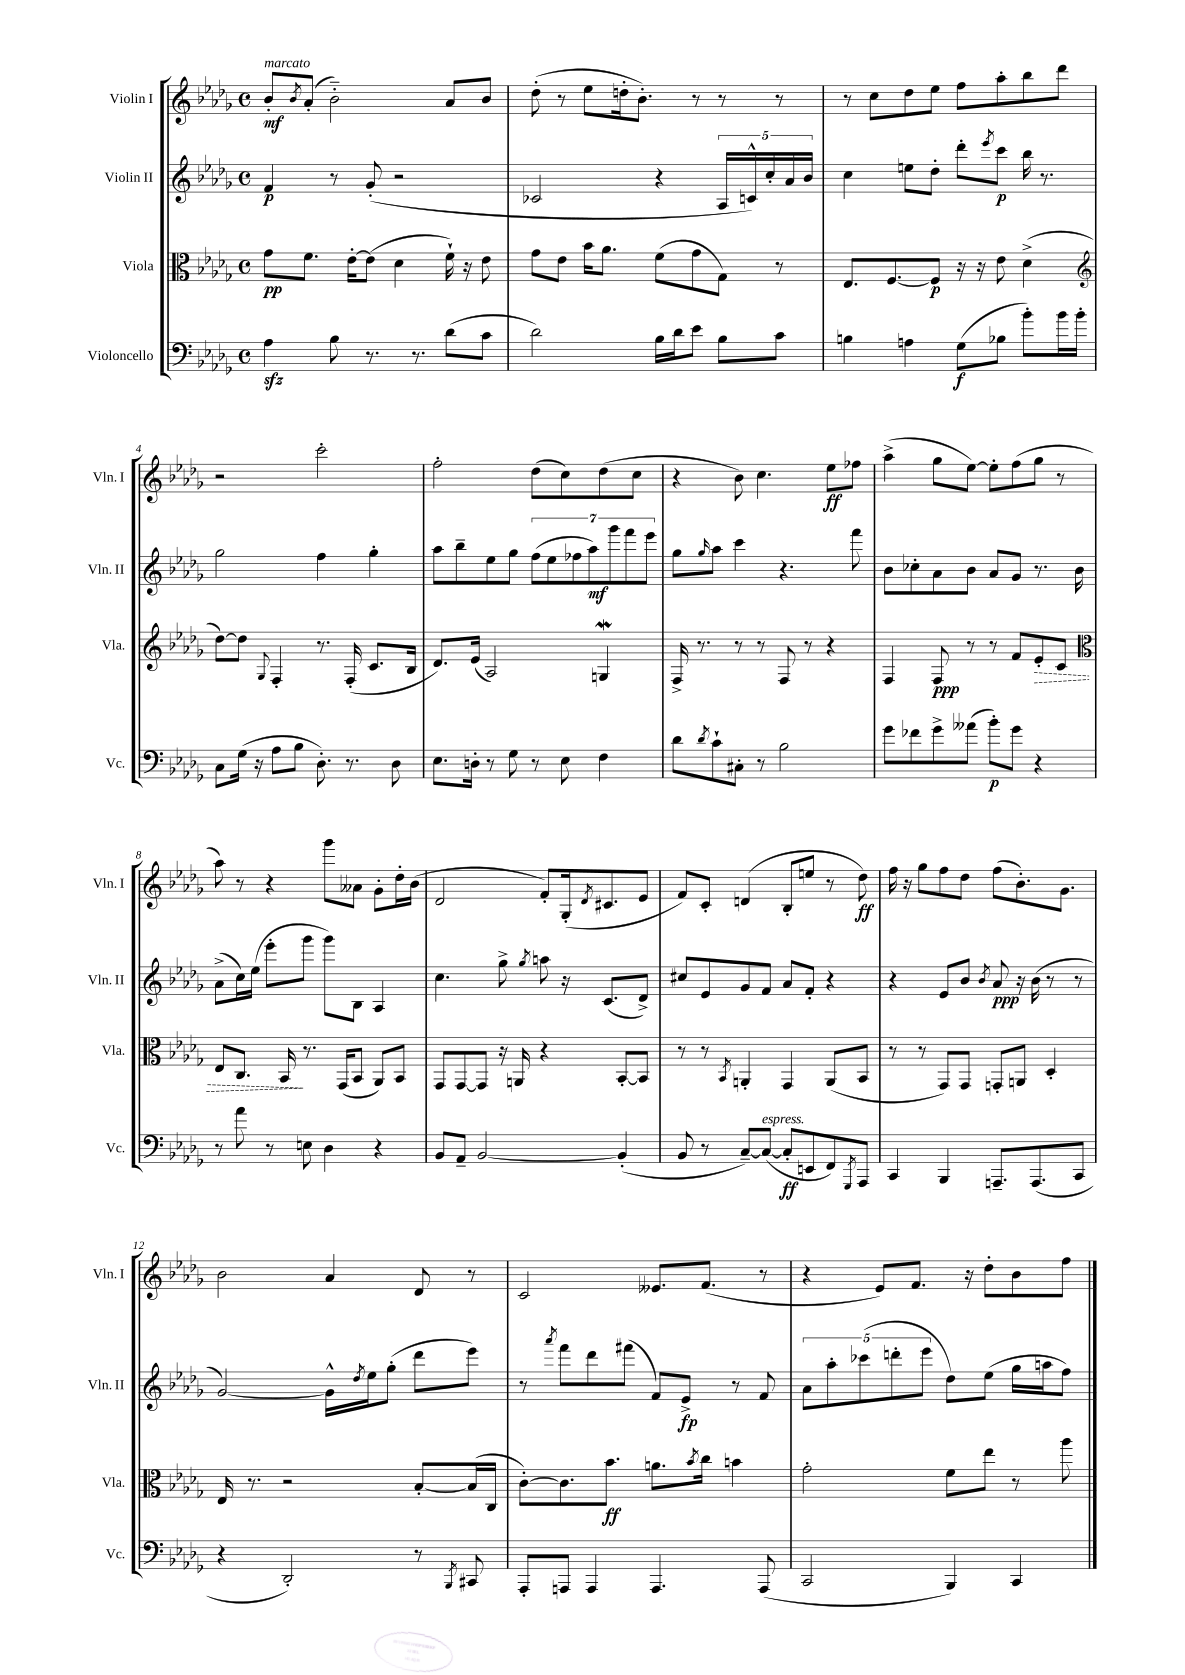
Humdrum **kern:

**kern	**kern	**kern	**kern
*staff4	*staff3	*staff2	*staff1
*clefF4	*clefC3	*clefG2	*clefG2
*k[b-e-a-d-g-]	*k[b-e-a-d-g-]	*k[b-e-a-d-g-]	*k[b-e-a-d-g-]
*M4/4	*M4/4	*M4/4	*M4/4
*met(c)	*met(c)	*met(c)	*met(c)
4A-\	8g-\L	4f/	8b-'/L
.	.	.	8qb-/
.	8.f\J	.	(8a-'/J
8B-\	.	8r	2b-'~\)
.	[16e-'\LK	.	.
8.r	(8e-\]J	(8g-'/	.
.	4d-\	2r	.
8.r	.	.	.
(8d-\L	16f`\)	.	8a-/L
.	16r	.	.
8c\J	8e-\	.	8b-/J
=	=	=	=
2d-\)	8g-\L	2c-/	(8dd-'\
.	8e-\J	.	8r
.	16b-\LK	.	8ee-\L
.	8.a-\J	.	.
.	.	.	16dd'\k
.	.	.	8.b-'\J)
16B-\LL	(8f\L	4r	.
16d-\J	.	.	.
8e-\J	8g-\	.	8r
8B-\L	8G-\J)	20A-/LL	8r
.	.	20c^^/)	.
.	.	20cc'/	.
8c\J	8r	.	8r
.	.	20a-/	.
.	.	20b-/JJ	.
=	=	=	=
4B\	8.E-/L	4cc\	8r
.	.	.	8cc\L
.	[8.F/	.	.
4A\	.	8ee\L	8dd-\
.	8F/]J	8dd-'\J	8ee-\J
(8G-\L	16r	8ddd-'\L	8ff\L
.	16r	.	.
.	.	8qeee-/	.
8B-\J	8e-\	8ccc\J	8aa-'\
8b-'\L)	(4d-^\	16bb-\	8bb-\
.	.	8.r	.
16b-\L	.	.	8ddd-\J
16b-'\JJ	.	.	.
=	=	=	=
*	*clefG2	*	*
8C\L	[8dd-\L)	2gg-\	2r
(16G-\Jk	8dd-\]J	.	.
16r	.	.	.
.	8qqG-/	.	.
8A-\L	4F'/	.	.
8B-\J	.	.	.
8.D-'\)	8.r	4ff\	2ccc'\
8.r	(16F'/	.	.
.	8.c/L	4gg-'\	.
8D-\	.	.	.
.	16B-/Jk	.	.
=	=	=	=
8.E-\L	8.d-/L)	8aa-\L	2ff'\
.	.	8bb-~\	.
16D'\Jk	(16e-/Jk	.	.
8r	2A-/)	8ee-\	.
8G-\	.	8gg-\J	.
8r	.	(14ff\L	(8dd-\L
.	.	14ee-\	.
8E-\	.	.	8cc\)
.	.	14ff-\	.
.	.	14aa-\)	.
4F\	4G/	.	(8dd-\
.	.	14ggg-\	.
.	.	14fff\	.
.	.	.	8cc\J
.	.	14eee-\J	.
=	=	=	=
8d-\L	16F^/	8gg-\L	4r
.	8.r	.	.
8qd-/	.	16qqgg-/	.
8c`\	.	8aa-\J	.
8C#'\J	8r	4ccc\	8b-\)
8r	8r	.	4.cc\
2B-\	8F/	4.r	.
.	8r	.	.
.	4r	.	8ee-\L
.	.	8fff\	8ff-\J
=	=	=	=
8g-\L	4F/	8b-\L	(4aa-^\
8f-\	.	8cc-'\	.
8g-^\	8F/	8a-\	8gg-\L
(8a--\J	8r	8b-\J	[8ee-\J)
8b-'\L)	8r	8a-/L	8ee-'\]L
8g-\J	8f/L	8g-/J	(8ff\
4r	8e-'/	8.r	8gg-\J
.	8c/J	.	8r
.	.	16b-\	.
=	=	=	=
*	*clefC3	*	*
8r	8E-/L	(8a-^\L	8aa-\)
8a-\	8.C/J	16cc\L)	8r
.	.	(16ee-\JJ	.
8r	.	8eee-'\L	4r
.	16BB-/	.	.
8E\	8.r	8ggg-\J	.
4D-\	.	8ggg-\L)	8ggg-\L
.	(16GG-/LK	.	.
.	8BB-/J	8B-\J	8a--\J
4r	8AA-/L)	4A-/	8g-'\L
.	8BB-/J	.	16dd-'\L
.	.	.	(16b-\JJ
=	=	=	=
8BB-/L	8GG-/L	4.cc\	2d-/
8AA-~/J	[8GG-/	.	.
[2BB-/	8GG-/]J	.	.
.	16r	8gg-^\	.
.	16AA/	.	.
.	.	8qgg-/	.
.	4r	8aa\	8f'/L)
.	.	16r	(16G-'/k
.	.	.	8qd-/
.	.	(8.c/L	8.c#/
(4BB-'/]	[8BB-'/L	.	.
.	8BB-/]J	8d-^/J)	8e-/J
=	=	=	=
8BB-/	8r	8cc#/L	8f/L)
8r	8r	8e-/	8c'/J
.	8qBB-/	.	.
[8C~/L)	4AA'/	8g-/	(4d/
(8C/_J	.	8f/J	.
8C'/]L	4GG-/	8a-/L	8B-'/L
8EE/	.	8f'/J	8ee/J
8FF/)	(8AA/L	4r	8r
8qGGG-/	.	.	.
8AAA-/J	8BB-/J	.	8dd-\)
=	=	=	=
4CC/	8r	4r	16ff\
.	.	.	16r
.	8r	.	8gg-\L
4BBB-/	8GG-/L)	8e-/L	8ff\
.	8GG-/J	8b-/J	8dd-\J
.	.	8qb-/	.
8.AAA~/L	8GG'/L	8a-/	(8ff\L
.	8AA/J	16r	8.b-'\)
(8.AAA/	.	(16b-\	.
.	4D-'/	8r	.
.	.	.	8.g-\J
8CC/J	.	8r	.
=	=	=	=
4r	16E-/	[2g-/)	2b-\
.	8.r	.	.
2DD-'/)	2r	.	.
.	.	16g-^^\]LL	4a-/
.	.	8qdd-/	.
.	.	16ee-\J	.
.	.	(8gg-'\J	.
8r	[8B-'/L	8ddd-\L	8d-/
8qBBB-/	.	.	.
8CC#/	(16B-/]L	8eee-\J)	8r
.	16C/JJ	.	.
=	=	=	=
8AAA-'/L	[8c'\L)	8r	2c/
.	.	8qaaa-/	.
8AAA/J	8.c\]	8fff\L	.
4AAA/	.	8ddd-\	.
.	8.b-\J	.	.
.	.	(8fff#\J	.
4.AAA/	8.a\L	8f/L)	8.e--/L
.	.	8e-^/J	.
.	8qb-/	.	.
.	16cc\Jk	.	(8.f/J
.	4b\	8r	.
(8AAA/	.	8f/	8r
=	=	=	=
2CC/	2g-'\	10a-\L	4r
.	.	10aa-'\	.
.	.	(10ccc-\	.
.	.	.	8e-/L)
.	.	10ddd'\	.
.	.	.	8.f/J
.	.	10eee-\J	.
4BBB-/)	8f\L	8dd-\L)	.
.	.	.	16r
.	8ee-\J	(8ee-\J	8dd-'\L
4CC/	8r	16gg-\LL	8b-\
.	.	16aa\J	.
.	8aa-\	8ff\J)	8ff\J
==	==	==	==
*-	*-	*-	*-
